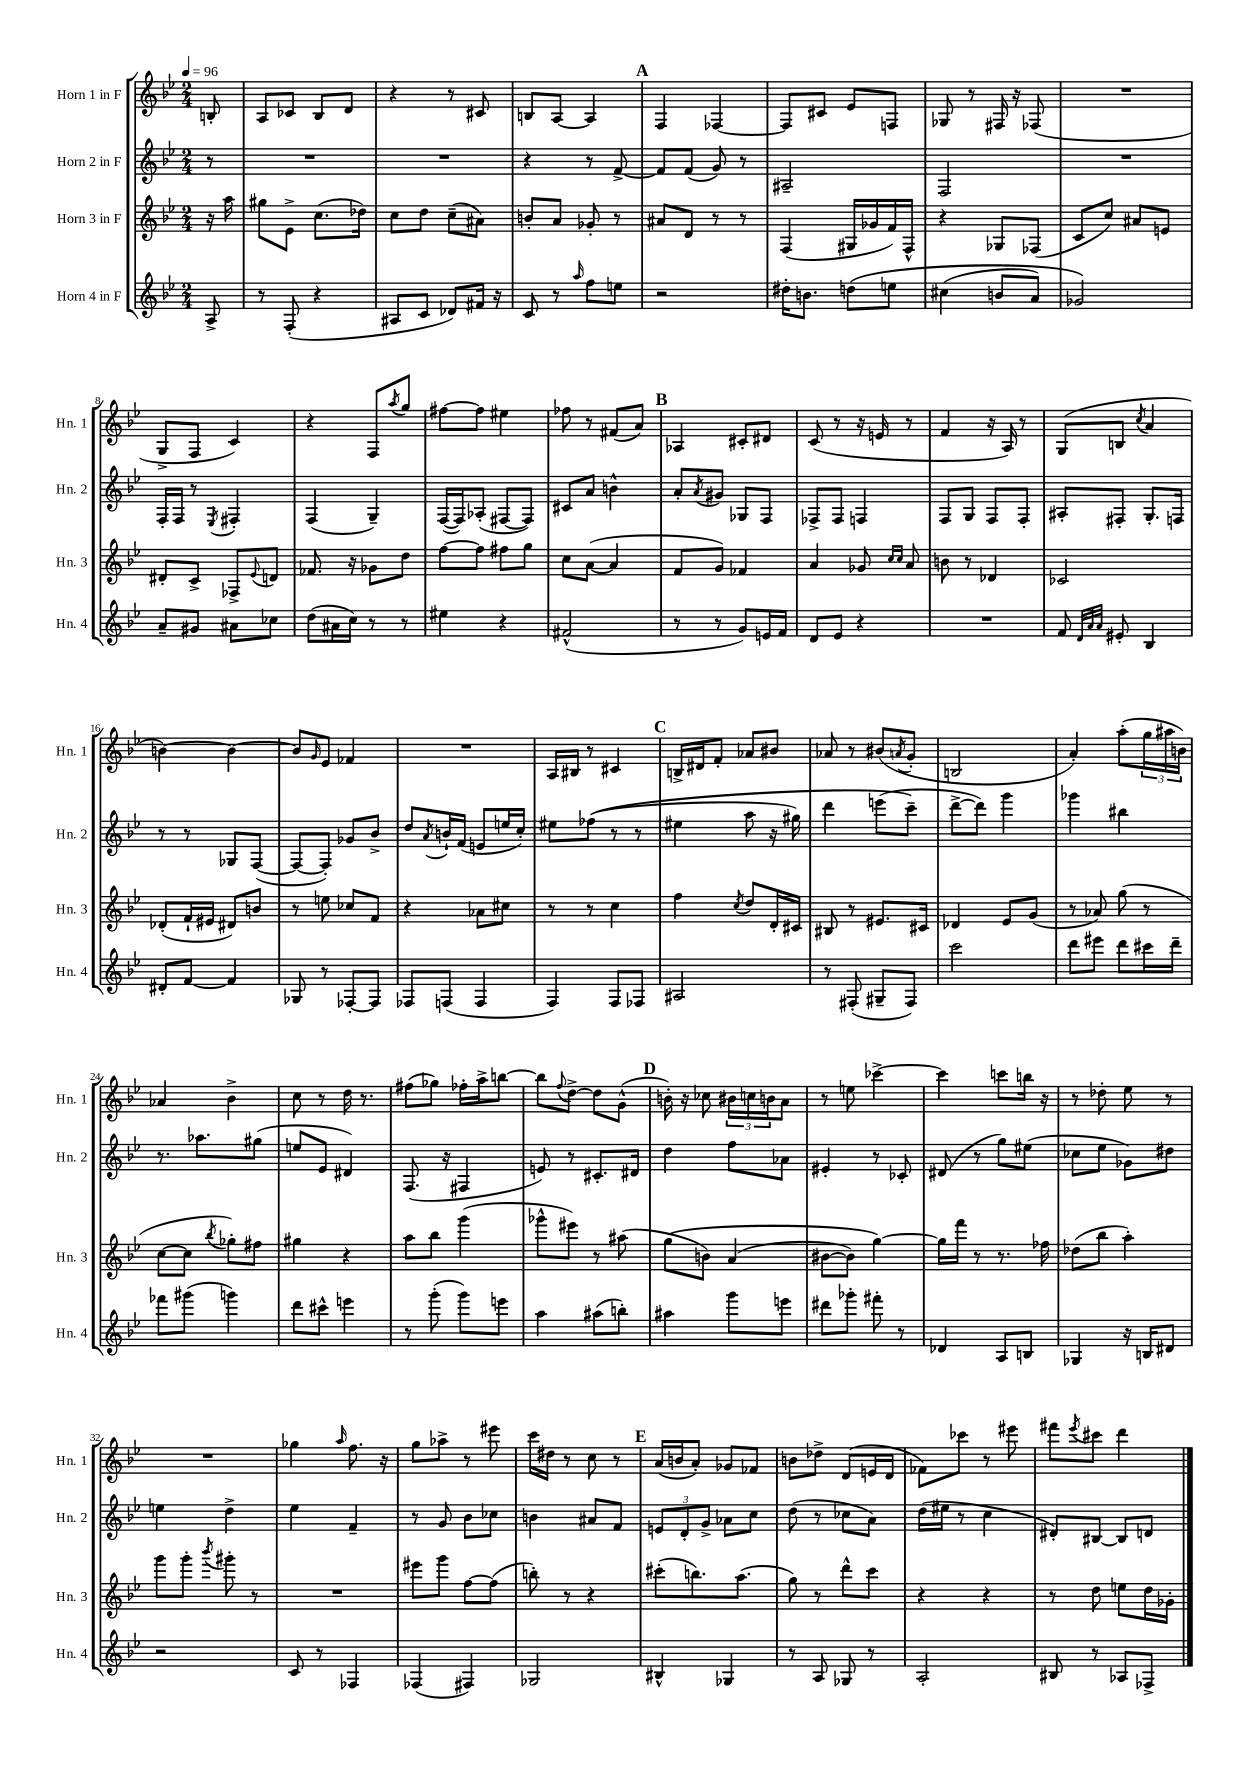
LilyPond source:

<<
\new StaffGroup <<
\new Staff = "s0" \with { instrumentName = "Horn 1 in F" shortInstrumentName = "Hn. 1" } {
    \clef treble \key bes \major \numericTimeSignature \time 2/4 \partial 8 \tempo 4 = 96
    b8-. |
    a8 ces'8 bes8 d'8 |
    r4 r8 cis'8 |
    b8 a8~ a4 |
    \mark \markup { \bold "A" } f4 fes4~ |
    fes8 cis'8 ees'8 f8 |
    ges8 r8 fis16 r16 fes8( |
    R2 |
    g8-> f8 c'4) |
    r4 f8 \acciaccatura { a''8 } g''8 |
    fis''8~ fis''8 eis''4 |
    fes''8 r8 fis'8( a'8) |
    \mark \markup { \bold "B" } aes4 cis'8-. dis'8 |
    c'8( r8 r16 e'16 r8 |
    f'4 r16 a16) r8 |
    g8( b8 \acciaccatura { c''8 } a'4 |
    b'4~) b'4~ |
    b'8 \grace { g'16 } ees'8 fes'4 |
    R2 |
    a16 bis16 r8 cis'4 |
    \mark \markup { \bold "C" } b16-> dis'16 f'8-. aes'8 bis'8 |
    aes'8 r8 bis'8( \acciaccatura { a'8 } g'8-. |
    b2 |
    a'4-.) a''8-.( \tuplet 3/2 { g''16 ais''16 b'16) } |
    aes'4 bes'4-> |
    c''8 r8 d''16 r8. |
    fis''8( ges''8) fes''16-. a''16-> b''8~ |
    b''8 \appoggiatura { f''8 } d''8~-> d''8 g'8-^( |
    \mark \markup { \bold "D" } b'16-.) r16 ces''8 \tuplet 3/2 { bis'16 c''16 b'16 } a'8 |
    r8 e''8 ces'''4~-> |
    ces'''4 c'''8 b''16 r16 |
    r8 des''8-. ees''8 r8 |
    R2 |
    ges''4 \grace { a''16 } f''8. r16 |
    g''8 aes''8-> r8 eis'''8 |
    c'''16 dis''16 r8 c''8 r8 |
    \mark \markup { \bold "E" } a'16( b'16 a'8-.) ges'8 fes'8 |
    b'8 des''8-> d'8( e'16 d'16 |
    fes'8) ces'''8 r8 eis'''8 |
    fis'''8 \acciaccatura { ees'''8 } cis'''8 d'''4 \bar "|." |
}
\new Staff = "s1" \with { instrumentName = "Horn 2 in F" shortInstrumentName = "Hn. 2" } {
    \clef treble \key bes \major \numericTimeSignature \time 2/4 \partial 8
    r8 |
    R2 |
    R2 |
    r4 r8 f'8~-> |
    \mark \markup { \bold "A" } f'8 f'8( g'8) r8 |
    ais2-- |
    f2 |
    R2 |
    f16-. f16 r8 \acciaccatura { ees8 } fis4-. |
    f4( g4--) |
    f16~( f16) aes8-.( fis8~ fis8) |
    cis'8 a'8 b'4-^ |
    \mark \markup { \bold "B" } a'8-. \acciaccatura { a'8 } gis'8 ges8 f8 |
    fes8-> fes8 f4 |
    f8 g8 f8 f8-. |
    ais8-. fis8-. g8.-. f16 |
    r8 r8 ges8 f8~( |
    f8~ f8-.) ges'8 bes'8-> |
    d''8 \acciaccatura { a'8 } b'16-! f'16( e'8 e''16 c''16-.) |
    eis''8 fes''8(\( r8 r8 |
    \mark \markup { \bold "C" } eis''4 a''8 r16 gis''16) |
    d'''4 e'''8( c'''8--\) |
    d'''8~-> d'''8) g'''4 |
    ges'''4 bis''4 |
    r8. aes''8. gis''8( |
    e''8 ees'8 dis'4) |
    f8.( r16 fis4 |
    e'8) r8 cis'8.-. dis'16 |
    \mark \markup { \bold "D" } d''4 f''8 aes'8 |
    eis'4-. r8 ces'8-. |
    dis'8( r8 g''8) eis''8( |
    ces''8 ees''8 ges'8) dis''8 |
    e''4 d''4-> |
    ees''4 f'4-- |
    r8 g'8 bes'8 ces''8 |
    b'4 ais'8 f'8 |
    \mark \markup { \bold "E" } \tuplet 3/2 { e'8 d'8-. g'8-> } aes'8 c''8 |
    d''8( r8 ces''8 a'8) |
    d''16( eis''16 r8 c''4 |
    dis'8-.) bis8~ bis8 d'8 \bar "|." |
}
\new Staff = "s2" \with { instrumentName = "Horn 3 in F" shortInstrumentName = "Hn. 3" } {
    \clef treble \key bes \major \numericTimeSignature \time 2/4 \partial 8
    r16 a''16 |
    gis''8 ees'8-> c''8.( des''16) |
    c''8 d''8 c''8--( ais'8) |
    b'8-. a'8 ges'8-. r8 |
    \mark \markup { \bold "A" } ais'8 d'8 r8 r8 |
    f4( gis16 ges'16 f'16) f16-^ |
    r4 ges8 fes8( |
    c'8 c''8) ais'8 e'8 |
    dis'8-. c'8-> fes8-> \appoggiatura { ees'8 } d'8 |
    fes'8. r16 ges'8 d''8 |
    f''8~ f''8 fis''8 g''8 |
    c''8 a'8~( a'4 |
    \mark \markup { \bold "B" } f'8 g'8) fes'4 |
    a'4 ges'8 \grace { c''16 c''16 } a'8 |
    b'8 r8 des'4 |
    ces'2 |
    des'8-.( f'16-! eis'16 dis'8) b'8 |
    r8 e''8 ces''8 f'8 |
    r4 aes'8 cis''8 |
    r8 r8 c''4 |
    \mark \markup { \bold "C" } f''4 \acciaccatura { c''8 } d''8 d'16-. cis'16 |
    bis8 r8 eis'8. cis'16 |
    des'4 ees'8 g'8( |
    r8 aes'8) g''8( r8 |
    c''8~ c''8 \acciaccatura { bes''8 } ges''8-.) fis''8 |
    gis''4 r4 |
    a''8 bes''8 g'''4( |
    ges'''8-^ eis'''8) r8 ais''8( |
    \mark \markup { \bold "D" } g''8\( b'8) a'4( |
    bis'8~ bis'8) g''4~\) |
    g''16 f'''16 r8 r8. fes''16 |
    des''8( bes''8 a''4-.) |
    g'''8 g'''8-. \acciaccatura { bes'''8 } gis'''8-. r8 |
    R2 |
    eis'''8 g'''8 f''8~ f''8( |
    b''8-.) r8 r4 |
    \mark \markup { \bold "E" } cis'''8-.( b''8.) a''8.( |
    g''8) r8 d'''8-^ c'''8 |
    r4 r4 |
    r8 d''8 e''8 d''16 ges'16-. \bar "|." |
}
\new Staff = "s3" \with { instrumentName = "Horn 4 in F" shortInstrumentName = "Hn. 4" } {
    \clef treble \key bes \major \numericTimeSignature \time 2/4 \partial 8
    a8-> |
    r8 f8-.( r4 |
    ais8 c'8 des'8) fis'16 r16 |
    c'8 r8 \grace { a''16 } f''8 e''8 |
    \mark \markup { \bold "A" } r2 |
    dis''16-. b'8. d''8\( e''8 |
    cis''4( b'8 a'8) |
    ges'2\) |
    a'8-- gis'8 ais'8 ces''8 |
    d''8( ais'16 c''16) r8 r8 |
    eis''4 r4 |
    fis'2-^( |
    \mark \markup { \bold "B" } r8 r8 g'8) e'16 f'16 |
    d'8 ees'8 r4 |
    R2 |
    f'8 \grace { d'32 a'32 a'32 } eis'8-. bes4 |
    dis'8-. f'8~ f'4 |
    ges8 r8 fes8~-. fes8 |
    fes8 f8( f4 |
    f4) f8 fes8 |
    \mark \markup { \bold "C" } ais2 |
    r8 fis8-.( gis8-- fis8) |
    c'''2 |
    d'''8 eis'''8 d'''8 cis'''16 d'''16-- |
    fes'''8 gis'''8( g'''4) |
    d'''8 cis'''8-^ e'''4 |
    r8 g'''8-.( g'''8) e'''8 |
    a''4 ais''8( b''8-.) |
    \mark \markup { \bold "D" } ais''4 g'''8 e'''8 |
    dis'''8 ges'''8-. fis'''8-. r8 |
    des'4 a8 b8 |
    ges4 r16 b16 dis'8 |
    r2 |
    c'8 r8 fes4 |
    fes4( fis4) |
    ges2 |
    \mark \markup { \bold "E" } bis4-^ ges4 |
    r8 a8 ges8 r8 |
    a2-. |
    bis8 r8 aes8 fes8-> \bar "|." |
}
>>
>>
